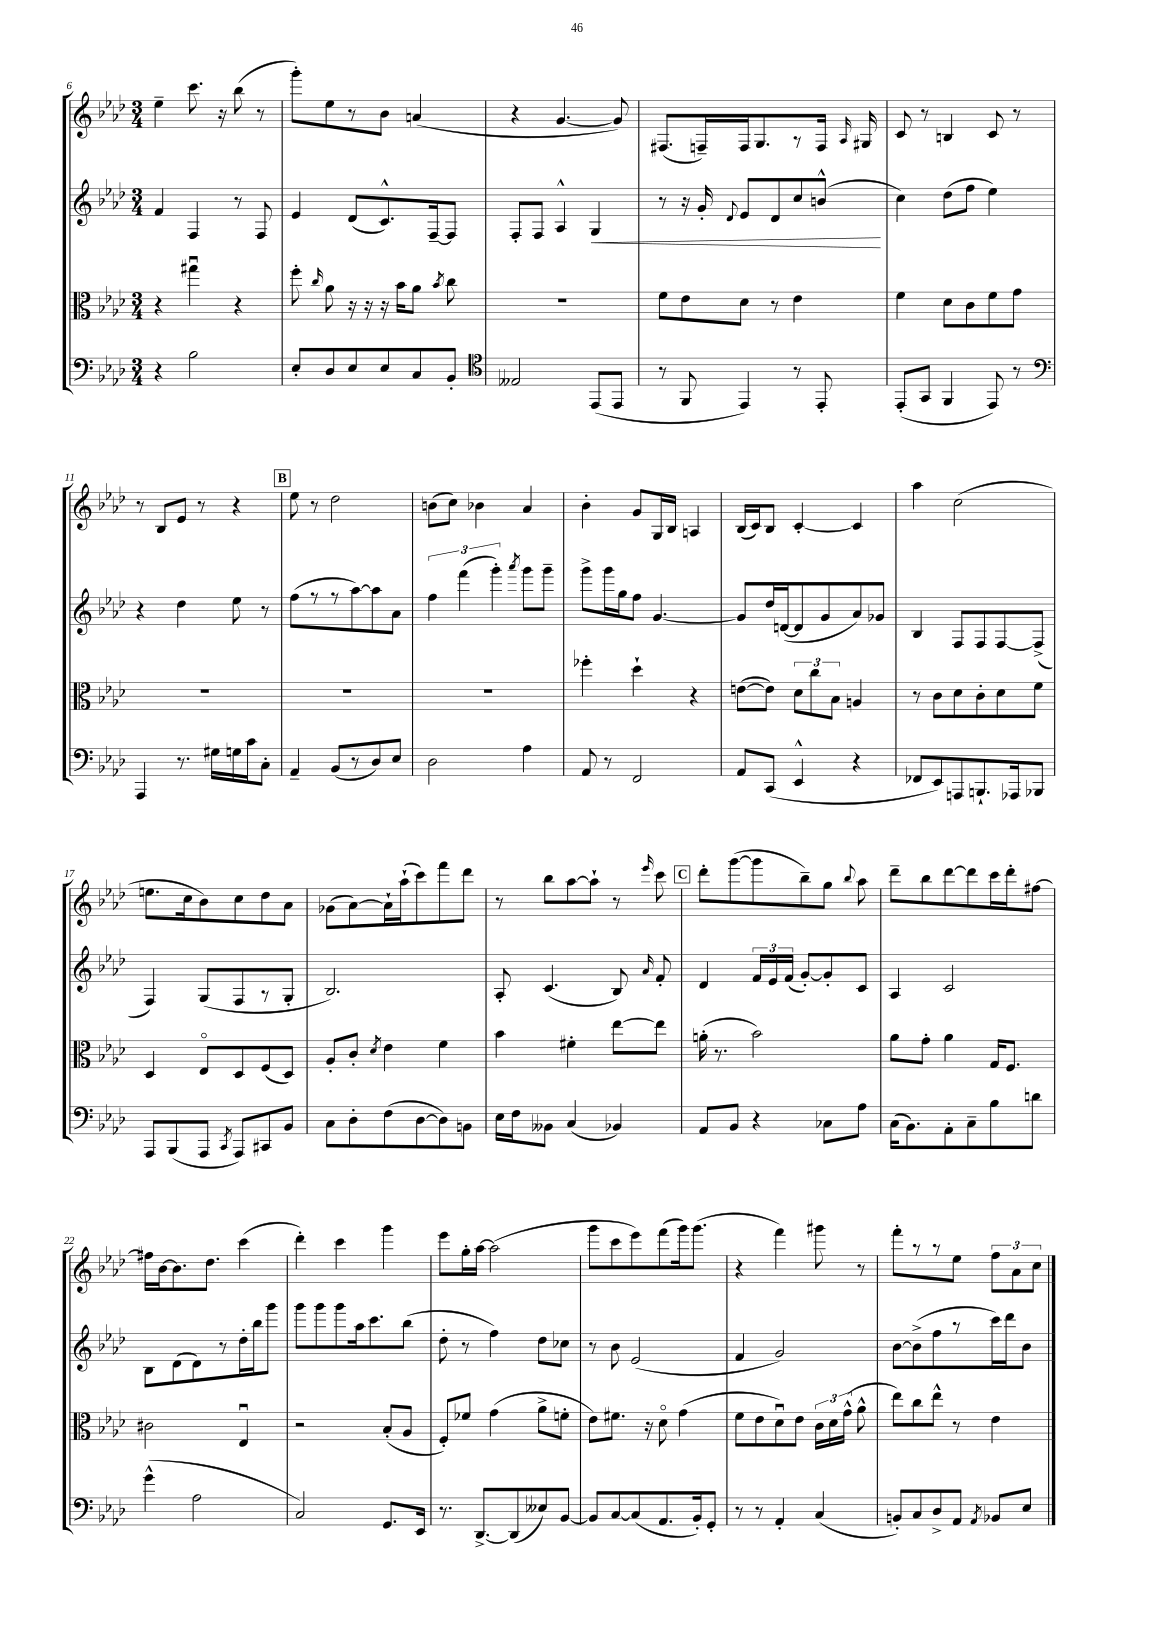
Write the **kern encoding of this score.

**kern	**kern	**kern	**dynam	**kern
*part4	*part3	*part2	*part2	*part1
*staff4	*staff3	*staff2	*staff2	*staff1
*clefF4	*clefC3	*clefG2	*	*clefG2
*k[b-e-a-d-]	*k[b-e-a-d-]	*k[b-e-a-d-]	*	*k[b-e-a-d-]
*M3/4	*M3/4	*M3/4	*	*M3/4
=6	=6	=6	=6	=6
4r	4r	4f/	.	4ee-~\
2B-\	4gg#Xu\	4F/	.	8.ccc\
.	.	.	.	16r
.	4r	8r	.	(8bb-\
.	.	8F/	.	8r
=7	=7	=7	=7	=7
8E-'/L	8ff'\	4e-/	.	8ggg'\L)
.	16qqcc/	.	.	.
8D-/	8a-\	.	.	8ee-\
8E-/	16r	(8d-/L	.	8r
.	16r	.	.	.
8E-/	16r	8.c^^/)	.	8b-\J
.	16b-\KL	.	.	.
8C/	8a-\J	.	.	(4an/
.	.	[16F~/k	.	.
.	8qb-/	.	.	.
8BB-'/J	8cc\	8F/J]	.	.
=8	=8	=8	=8	=8
*clefC4	*	*	*	*
2E--X/	2.r	8F'/L	.	4r
.	.	8F/J	.	.
.	.	4A-^^/	.	[4.g/
!	!	!	!LO:HP:b	!
(8EE-/L	.	4G/	<	.
8EE-/J	.	.	.	8g/])
=9	=9	=9	=9	=9
8r	8f\L	8r	.	(8.F#X/L
8FF/	8e-\	16r	.	.
.	.	16g'/	.	16Fn~/L)
.	.	8qqd-/	.	.
4EE-/)	8d-\J	8e-/L	.	16F/J
.	.	.	.	8.G/
.	8r	8d-/	.	.
8r	4e-\	8cc/	.	8r
8EE-'/	.	(8bn^^/J	.	16F/Jk
.	.	.	.	16qqA-/
.	.	.	.	16G#X/
.	.	.	[	.
=10	=10	=10	=10	=10
(8EE-'/L	4f\	4cc\)	.	8c/
8GG/J	.	.	.	8r
4FF/	8d-\L	(8dd-\L	.	4Bn/
.	8c\	8ff\J	.	.
8EE-/)	8f\	4ee-\)	.	8c/
8r	8g\J	.	.	8r
!!LO:LB:g=z
=11	=11	=11	=11	=11
*clefF4	*	*	*	*
4AAA-/	2.r	4r	.	8r
.	.	.	.	8B-/L
8.r	.	4dd-\	.	8e-/J
.	.	.	.	8r
16G#X\LL	.	.	.	.
16Gn\	.	8ee-\	.	4r
16c\J	.	.	.	.
8C'\J	.	8r	.	.
!!LO:REH:place=s1:t=B
=12	=12	=12	=12	=12
4AA-~/	2.r	(8ff\L	.	8ee-\
.	.	8r	.	8r
(8BB-/L	.	8r	.	2dd-\
8r	.	[8aa-\)	.	.
8D-/)	.	8aa-\]	.	.
8E-/J	.	8a-\J	.	.
=13	=13	=13	=13	=13
2D-\	2.r	6ff\	.	(8bn\L
.	.	.	.	8cc\J)
.	.	(6fff\	.	.
.	.	.	.	4b-X\
.	.	6ggg'\)	.	.
.	.	8qaaa-/	.	.
4A-\	.	8ggg\L	.	4a-/
.	.	8ggg~\J	.	.
=14	=14	=14	=14	=14
8AA-/	4ff-X'\	8ggg^\L	.	4b-'\
8r	.	16ggg\L	.	.
.	.	16gg\J	.	.
2FF/	4dd-`\	8ff\J	.	8g/L
.	.	[4.g/	.	16G/L
.	.	.	.	16B-/JJ
.	4r	.	.	4An/
=15	=15	=15	=15	=15
8AA-/L	([8en\L	8g/L]	.	(16B-/LL
.	.	.	.	16c/J)
(8CC/J	8e\J])	16dd-/L	.	8B-/J
.	.	([16dn/J	.	.
4EE-^^/	12d-\L	8d/]	.	[4c'/
.	12cc\	.	.	.
.	.	8g/	.	.
.	12B-\J	.	.	.
4r	4An/	8a-/)	.	4c/]
.	.	8g-X/J	.	.
=16	=16	=16	=16	=16
8FF-X/L	8r	4B-/	.	4aa-\
8EE-/)	8c\L	.	.	.
8AAAn/	8d-\	8F/L	.	(2cc\
8.BBBn`/	8c'\	8F/	.	.
.	8d-\	[8F/	.	.
16AAA-X/k	.	.	.	.
8BBB-X/J	8f\J	(8F^/J]	.	.
!!LO:LB:g=z
=17	=17	=17	=17	=17
8AAA-/L	4D-/	4F/)	.	8.een\L
(8BBB-/	.	.	.	.
.	.	.	.	16cc\k
8AAA-/J	8E-/L	(8G/L	.	8b-\)
8qCC/	.	.	.	.
8AAA-/L)	8D-/	8F/	.	8cc\
8CC#X/	(8F/	8r	.	8dd-\
8BB-/J	8D-/J)	8G'/J	.	8a-\J
=18	=18	=18	=18	=18
8C\L	8A-'/L	2.B-/)	.	(8g-X\L
8D-'\	8c'/J	.	.	[8a-\)
.	8qd-/	.	.	.
(8F\	4e-\	.	.	16a-`\L]
.	.	.	.	(16aa-`\J
[8D-\	.	.	.	8ccc\)
8D-\])	4f\	.	.	8fff\
8BBn\J	.	.	.	8ddd-\J
=19	=19	=19	=19	=19
16E-\LL	4b-\	8A-'/	.	8r
16F\J	.	.	.	.
8BB--X\J	.	(4.c/	.	8bb-\L
(4C/	4f#X'\	.	.	[8aa-\
.	.	.	.	8aa-`\J]
4BB-X/)	[8ee-\L	8B-/)	.	8r
.	.	16qqa-/	.	16qqeee-/
.	8ee-\J]	8f'/	.	8ccc\
!!LO:REH:place=s1:t=C
=20	=20	=20	=20	=20
8AA-/L	(16an'\	4d-/	.	8ddd-'\L
.	8.r	.	.	.
8BB-/J	.	.	.	([8ggg\
4r	2b-\)	24f/LL	.	8ggg\]
.	.	24e-/	.	.
.	.	(24f/JJ	.	.
.	.	[8g'/L)	.	8bb-~\)
8C-X\L	.	8g'/]	.	8gg\J
.	.	.	.	8qqbb-/
8A-\J	.	8c/J	.	8aa-\
=21	=21	=21	=21	=21
(16C\KL	8a-\L	4A-/	.	8ddd-~\L
8.BB-\)	.	.	.	.
.	8g'\J	.	.	8bb-\
8AA-'\	4a-\	2c/	.	[8ddd-\
8C~\	.	.	.	8ddd-\]
8B-\	16G/KL	.	.	16ccc\L
.	8.F/J	.	.	16ddd-'\J
8dn\J	.	.	.	[8ff#X\J
!!LO:LB:g=z
=22	=22	=22	=22	=22
(4g^^\	2c#X\	8B-\L	.	16ff#X\LL]
.	.	.	.	[16b-\J
.	.	(8d-\	.	8.b-\]
2A-\	.	8d-\)	.	.
.	.	.	.	8.dd-\J
.	.	8r	.	.
.	4E-u/	16dd-'\L	.	(4ccc\
.	.	16bb-\J	.	.
.	.	8ggg\J	.	.
=23	=23	=23	=23	=23
2C/)	2r	8ggg\L	.	4ddd-'\)
.	.	8ggg\	.	.
.	.	8ggg\	.	4ccc\
.	.	16aa-\k	.	.
.	.	8.ccc\	.	.
8.GG/L	(8B-'/L	.	.	4ggg\
.	8A-/J	(8bb-\J	.	.
16EE-/Jk	.	.	.	.
=24	=24	=24	=24	=24
8.r	8F'/L)	8dd-'\	.	8eee-\L
.	8f-X/J	8r	.	16gg'\L
[8.DD-^/L	.	.	.	[16aa-\JJ
.	(4g\	4ff\)	.	(2aa-\]
(8DD-/]	.	.	.	.
8E--X/)	8a-^\L	8dd-\L	.	.
[8BB-/J	8fn'\J	8cc-X\J	.	.
=25	=25	=25	=25	=25
8BB-/L]	8e-\L)	8r	.	8ggg\L
[8C/	8.f#X\J	8b-\	.	8ccc\
(8C/]	.	(2e-/	.	8eee-\)
.	16r	.	.	.
8.AA-/	8d-\	.	.	(8fff\
.	(4g\	.	.	16ggg\k)
16BB-'/k)	.	.	.	(8.ggg\J
8GG'/J	.	.	.	.
=26	=26	=26	=26	=26
8r	8f\L	4f/	.	4r
8r	8e-\	.	.	.
4AA-'/	8d-u\)	2g/)	.	4fff\)
.	8e-\J	.	.	.
(4C/	24c\LL	.	.	8ggg#X\
.	24d-\	.	.	.
.	(24g^^\JJ	.	.	.
.	8a-^^\	.	.	8r
=27	=27	=27	=27	=27
8BBn'/L)	8ee-\L)	[8b-\L	.	8fff'\L
8C/	8cc\	(8b-^\]	.	8r
8D-^/	8ee-^^\J	8ff\	.	8r
8AA-/J	8r	8r	.	8ee-\J
8qAA-/	.	.	.	.
8BB-X/L	4e-\	16ccc\L)	.	12ff\L
.	.	16ddd-\J	.	.
.	.	.	.	12a-\
8E-/J	.	8b-\J	.	.
.	.	.	.	12cc\J
==	==	==	==	==
*-	*-	*-	*-	*-
